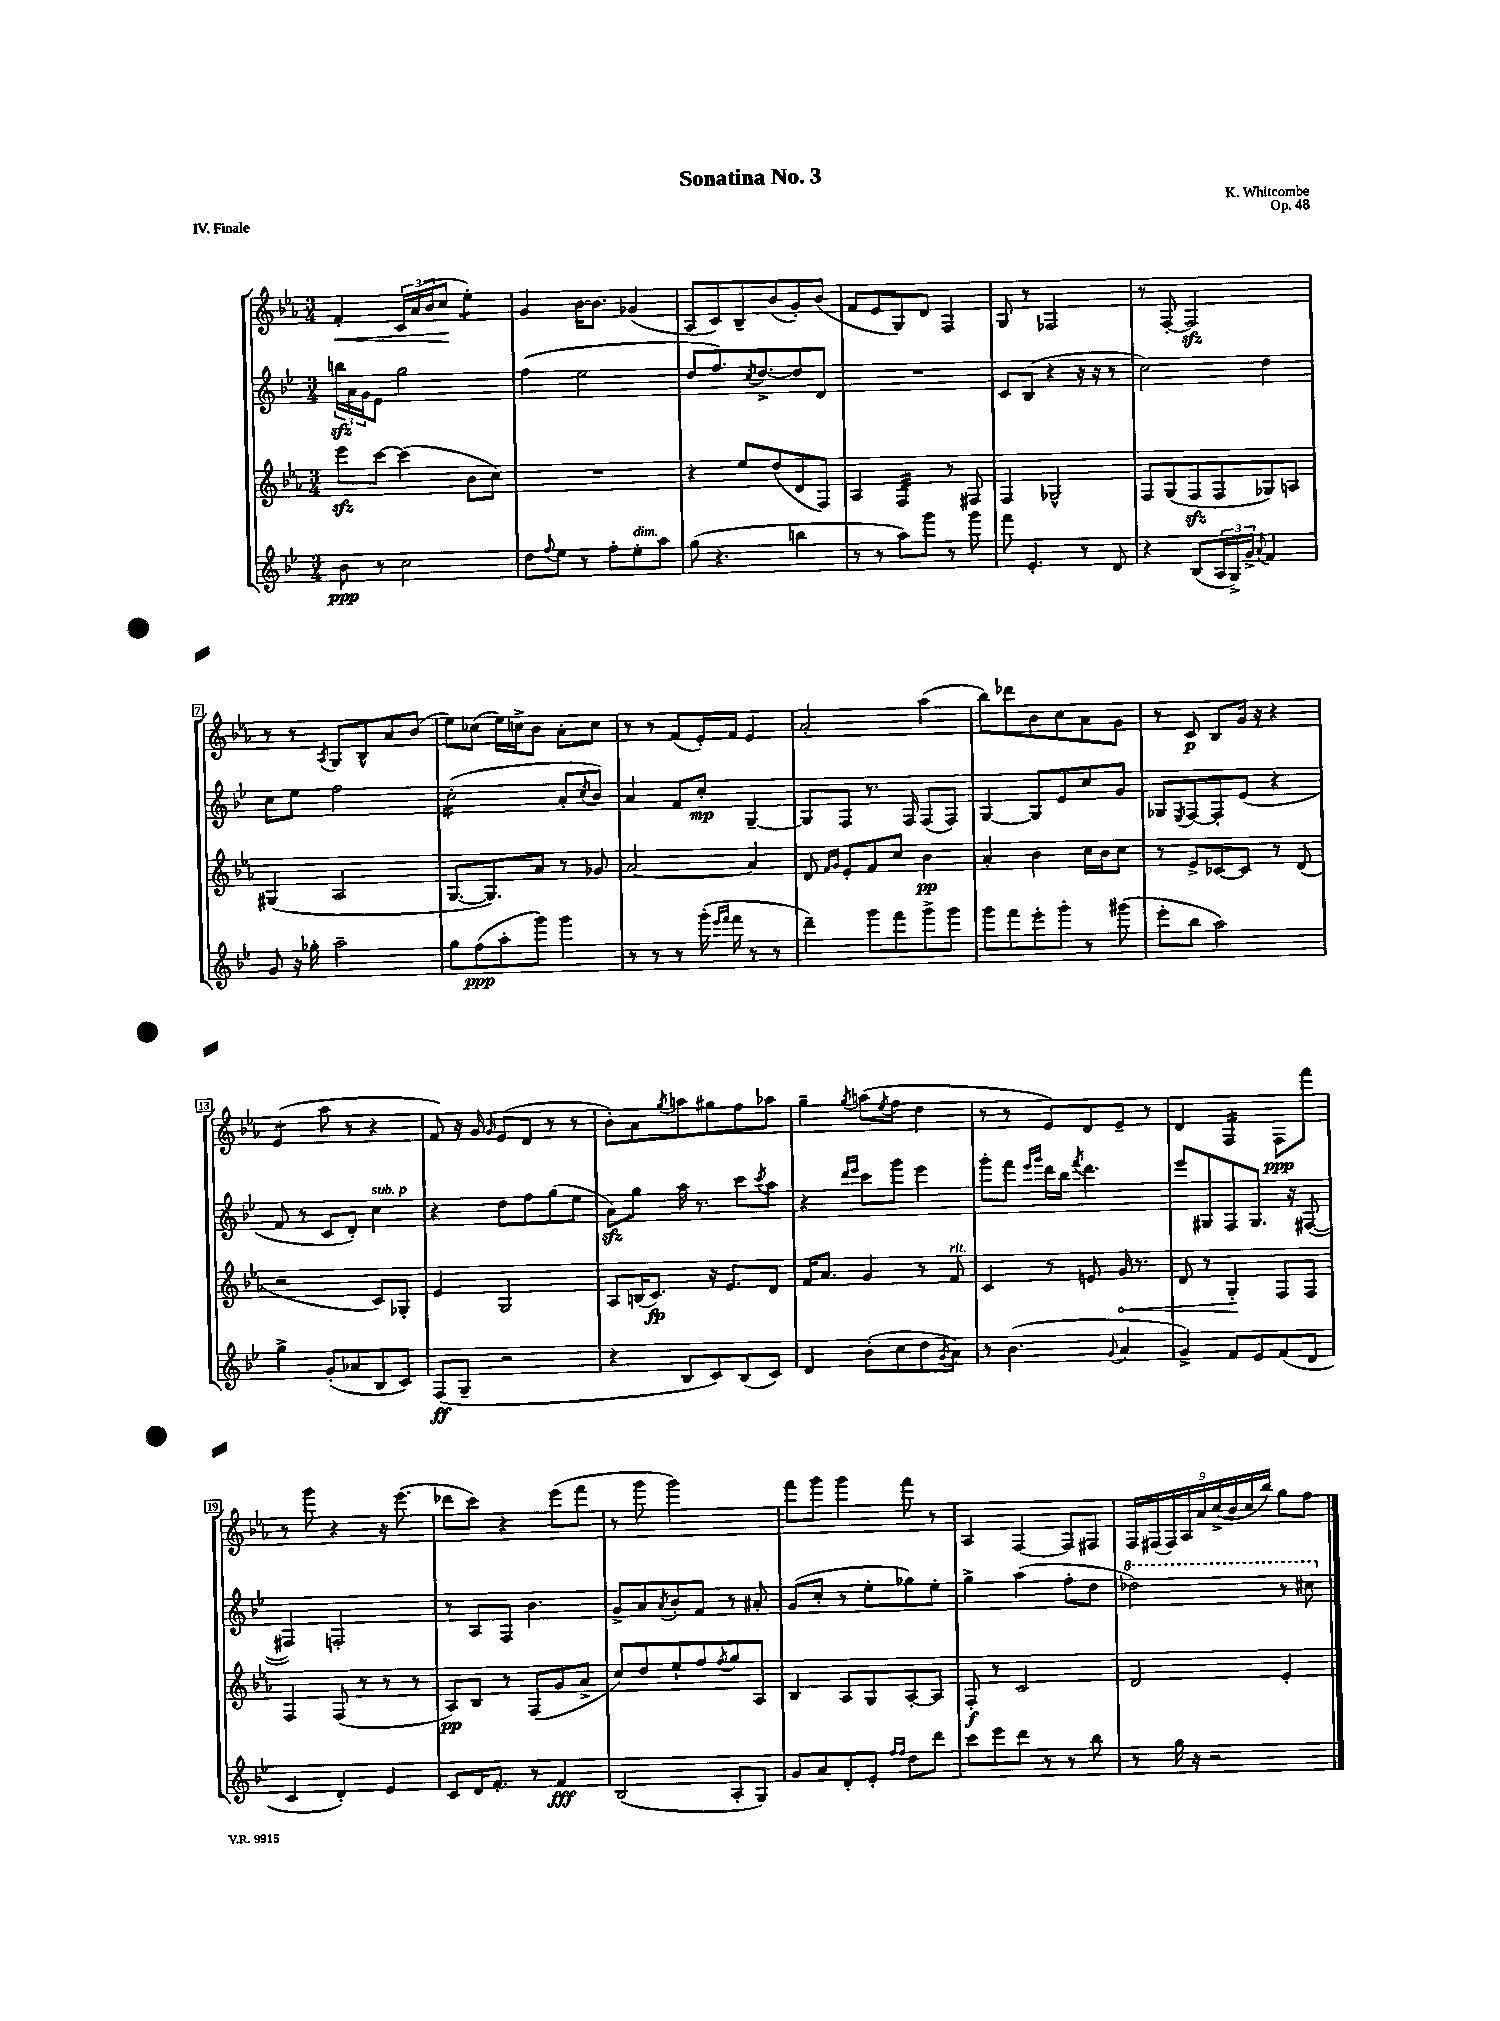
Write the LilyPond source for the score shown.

\header { title = "Sonatina No. 3" composer = "K. Whitcombe" opus = "Op. 48" piece = "IV. Finale" }
<<
\new StaffGroup <<
\new Staff = "s0" {
    \clef treble \key ees \major \numericTimeSignature \time 3/4
    f'4-.\< \tuplet 3/2 { c'16 aes'16( bes'16 } c''8\! ees''4:8-.) |
    g'4 bes'16~ bes'8. ges'4( |
    aes8 c'8) bes8-- bes'8( g'8-.) bes'8( |
    f'8 ees'8 g8) d'8 f4 |
    g8 r8 fes2 |
    r8 f8~-. f2\sfz |
    r8 r8 \acciaccatura { aes8 } g8 bes8-^ aes'8 bes'8( |
    ees''8) ces''8( ees''16) c''16-> bes'8 aes'8-. c''8 |
    r8 r8 f'8( ees'16-.) f'16 ees'4 |
    aes'2-. aes''4( |
    bes''8) des'''8 bes'8 c''8 aes'8 g'8 |
    r8 c'8\p bes8 g'16 r16 r4 |
    ees'4:8( aes''8 r8 r4 |
    f'8) r16 g'16 \grace { g'16 } ees'8( d'8 r8 r8 |
    bes'8-.) aes'8 \acciaccatura { g''8 } a''8 gis''8 f''8 aes''8 |
    g''4-- \acciaccatura { g''8 } a''8( \acciaccatura { ees''8 } f''8 d''4 |
    r8 r8 ees'8) d'8 ees'8-- r8 |
    d'4 f4:16 f8\ppp f'''8 |
    r8 g'''8 r4 r16 ees'''8.( |
    des'''8 c'''8) r4 ees'''8( f'''8 |
    r8 g'''8 g'''2) |
    f'''8 g'''8 g'''4 f'''8 r8 |
    aes4 f4~ f8 fis8 |
    \tuplet 9/8 { f16 fis16( fis16) aes16 aes'16 c''16->( bes'16 c''16 bes''16) } g''8 f''8 \bar "|." |
}
\new Staff = "s1" {
    \clef treble \key bes \major \numericTimeSignature \time 3/4
    \tuplet 3/2 { b''16\sfz a'16 g'16 } ees'8 g''2 |
    f''4( ees''2 |
    d''8 f''8.) \acciaccatura { c''8 } d''8.~-> d''8 d'8 |
    R2. |
    c'8 bes8( r4 r16 r16 r8 |
    c''2) d''4 |
    c''8 ees''8 f''2 |
    c''2:16-.( a'8-. \acciaccatura { c''8 } bes'8) |
    a'4 f'8 c''8-.\mp g4~-- |
    g8 f8 r8. f16 f8( f8) |
    g4~ g8 ees'8 c''8 g'8 |
    ges8 \acciaccatura { ees8 } f8~ f8-. ees'8( r4 |
    f'8 r8 c'8 d'8-.) c''4^\markup { \italic "sub. p" } |
    r4 d''8 f''8 g''8( ees''8 |
    a'8\sfz) g''8 a''16 r8. c'''8 \acciaccatura { c'''8 } a''8 |
    r4 \grace { d'''16 ees'''16 } c'''8 g'''8 ees'''4 |
    g'''8-. f'''8 \grace { ees'''16 g'''16 } d'''16 bes''16 \acciaccatura { f'''8 } d'''4. |
    ees'''8 gis8 f8 gis8. r16 fis8~( |
    fis4) f2-. |
    r8 a8 f8 bes'4. |
    g'8-> a'8 \acciaccatura { a'8 } bes'8-. f'8 r8 ais'8-. |
    g'8( c''8-. r8 ees''8-. ges''8) ees''8-. |
    g''4-> a''4( f''8-. d''8 |
    \ottava #1 des'''2) r8 cis'''8 \ottava #0 \bar "|." |
}
\new Staff = "s2" {
    \clef treble \key ees \major \numericTimeSignature \time 3/4
    ees'''8\sfz c'''8~ c'''4( bes'8 c''8) |
    R2. |
    r4 ees''8 d''8( d'8 f8) |
    aes4 f4:32 r8 fis8 |
    f4 ges2-^ |
    f8 g8( f8\sfz f8 ges8) a8 |
    gis4( aes2 |
    g8.~ g8.) aes'8 r8 ges'8 |
    aes'2~ aes'4 |
    d'8 \grace { f'16 g'16 } ees'8-. f'8 c''8 bes'4\pp |
    aes'4-. bes'4 c''16 bes'16 c''8 |
    r8 ees'8-> ces'8~ ces'8 r8 d'8( |
    r2 c'8) ges8-. |
    ees'4 g2 |
    aes8 b16( c'8.\fp) r16 ees'8. d'8 |
    f'16 aes'8. g'4 r8 f'8^\markup { \italic "rit." } |
    c'4 r8 e'8 \once \override Hairpin.circled-tip = ##t g'16\< r8. |
    d'8 r8 g4-.\! f8 f8 |
    f4 f8( r8 r8 r8 |
    aes8\pp) bes8 r8 f8( g'8 aes'8-> |
    c''8) d''8 ees''8-! f''8 \acciaccatura { f''8 } g''8 aes8 |
    bes4 aes8 g8 aes8~-. aes8 |
    f8-.\f r8 c'2 |
    d'2 ees'4-. \bar "|." |
}
\new Staff = "s3" {
    \clef treble \key bes \major \numericTimeSignature \time 3/4
    bes'8\ppp r8 c''2 |
    d''8 \appoggiatura { f''8 } ees''8 r8 f''8-. ees''8-.^\markup { \italic "dim." } a''8 |
    g''8( r4. b''4 |
    r8 r8 a''8) g'''8 r8 g'''8 |
    f'''8 ees'4.-. r8 d'8 |
    r4 bes8( \tuplet 3/2 { a16 g16->) g'16-> } \appoggiatura { a'8 } f'4 |
    g'8 r16 ges''16-. a''2-- |
    g''8 f''8\ppp( a''8-. g'''8) g'''4 |
    r8 r8 r8 g'''16-.( \grace { ees'''16 f'''16 } f'''16 r8 r8 |
    d'''4--) g'''8 f'''8 g'''8-> g'''8 |
    g'''8 f'''8 ees'''8-. g'''8-. r8 gis'''8( |
    ees'''8-. bes''8 a''2) |
    g''4-> g'8-.( aes'8 bes8 c'8) |
    f8\ff( g8-- r2 |
    r4 bes8 c'8) bes8( c'8) |
    d'4 bes'8-.( c''8 d''8 \acciaccatura { g'8 } a'8) |
    r8 bes'4.( \appoggiatura { g'8 } a'4 |
    g'4->) f'8 ees'8 f'8( d'8 |
    c'4 d'4-.) ees'4 |
    c'8 d'16 f'8.-. r8 f'4\fff |
    bes2( a8-. g8) |
    g'8 a'8 d'8-. ees'8-. \grace { f''16 f''16 } d''8 d'''8 |
    c'''8 ees'''8 d'''8 r8 r8 bes''8 |
    r8 g''16 r16 r2 \bar "|." |
}
>>
>>
\layout { \context { \Score \override BarNumber.stencil = #(make-stencil-boxer 0.1 0.3 ly:text-interface::print) } }
